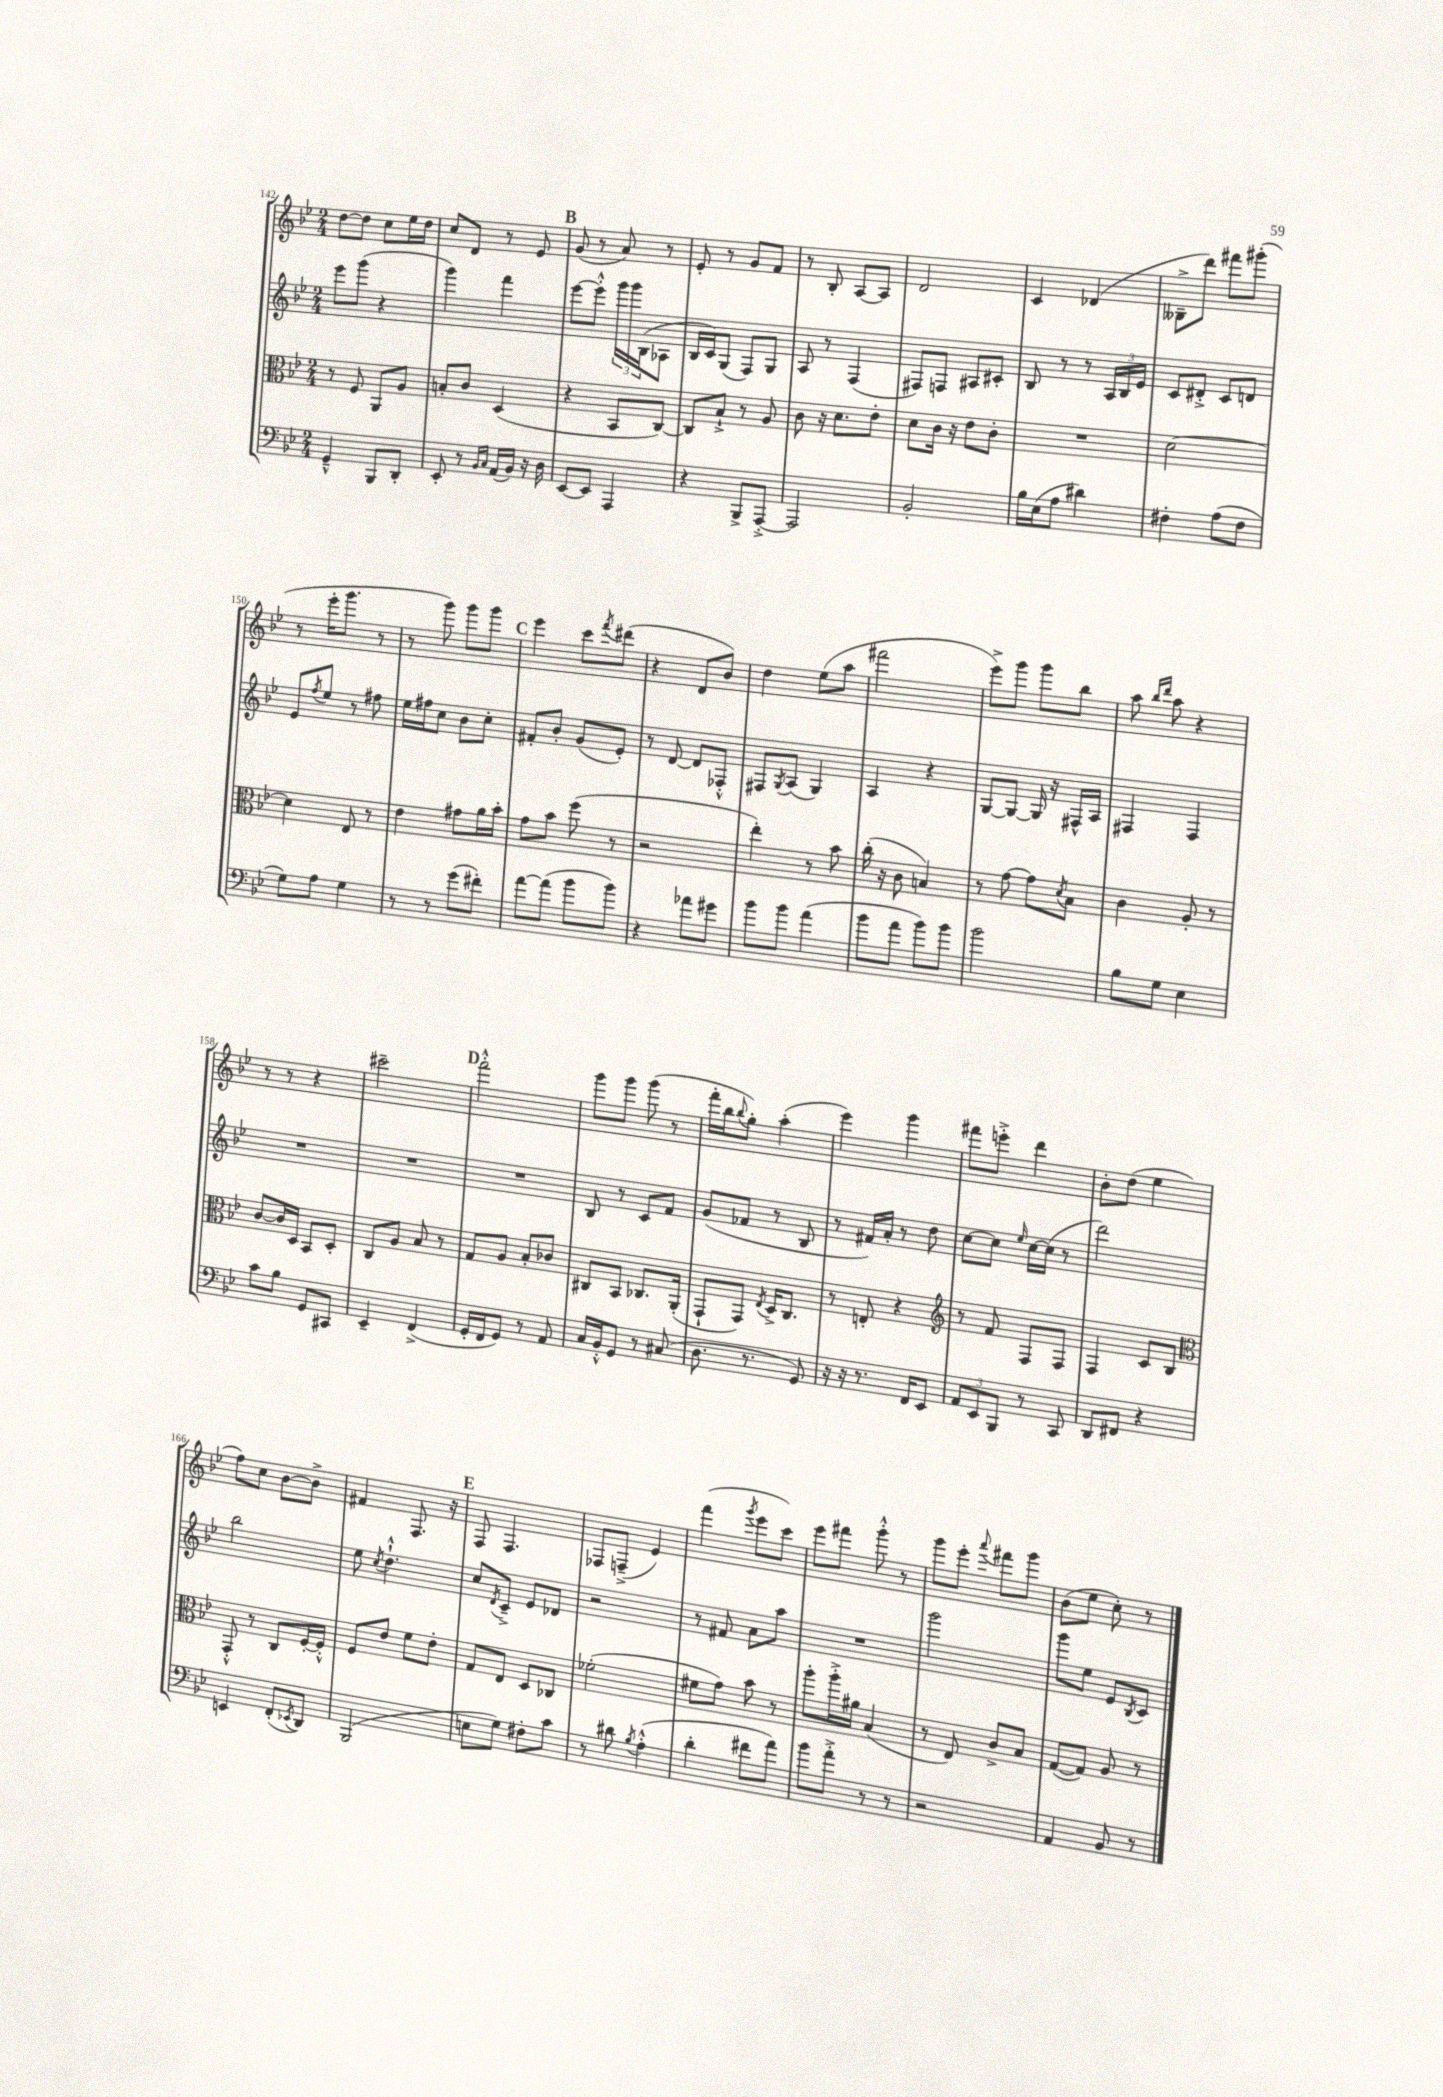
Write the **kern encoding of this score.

**kern	**kern	**kern	**kern
*part4	*part3	*part2	*part1
*staff4	*staff3	*staff2	*staff1
*clefF4	*clefC3	*clefG2	*clefG2
*k[b-e-]	*k[b-e-]	*k[b-e-]	*k[b-e-]
*M2/4	*M2/4	*M2/4	*M2/4
=142	=142	=142	=142
4GG~^^/	8r	8eee-\L	[8dd\L
.	8F/	(8ggg\J	8dd\J]
8BBB-/L	8AA/L	4r	8cc\L
8DD'/J	8A/J	.	16ee-\L
.	.	.	16dd\JJ
=143	=143	=143	=143
8EE-'/	8Bn'/L	4ggg\)	8cc/L
8r	8c/J	.	8d/J
16qqBB-/LL	.	.	.
16qqC/JJ	.	.	.
(16AA/LL	(4D/	4fff\	8r
16BB-/JJ)	.	.	.
16r	.	.	8e-/
16D\	.	.	.
!!LO:REH:place=s1:t=B
=144	=144	=144	=144
[8EE-/L	4r	[8eee-\L	(8g/
8EE-/J]	.	8eee-'^^\J]	8r
4AAA/	8BB-/L	24ggg\LL	8a/)
.	.	24ggg\	.
.	.	(24B-\J	.
.	[8C/J)	8A-X\J	8r
=145	=145	=145	=145
4r	8C/L]	16B-/LL	8e-'/
.	.	16c/J)	.
.	8B-`^/J	(8G/J	8r
8BBB-^/L	8r	8F/L)	8g/L
[8AAA'^/J	8A/	8G/J	8f/J
=146	=146	=146	=146
2AAA/]	8c\	8A/	8r
.	16r	8r	8B-'/
.	8.d\L	.	.
.	.	(4F/	[8A/L
.	8e-'\J	.	8A/J]
=147	=147	=147	=147
2BB-'/	8d\L	8F#X/L)	2d/
.	16c\Jk	8Fn/J	.
.	16r	.	.
.	8e-\L	8A#X/L	.
.	8c'\J	8c#X'/J	.
=148	=148	=148	=148
16B-\LL	2r	8B-/	4c/
(16E-\J	.	.	.
8A\J	.	8r	.
4d#X\)	.	8r	(4d-X/
.	.	24A/LL	.
.	.	24B-/	.
.	.	24e-/JJ	.
=149	=149	=149	=149
4F#X'\	[2d\	8c/L	8B--X~^\L
.	.	8d#X'^/J	8ddd\J)
(8A\L	.	8c/L	8fff#X\L
8F#\J	.	8dn/J	(8ggg#X'\J
!!LO:LB:g=z
=150	=150	=150	=150
8G\L)	4d\]	8e-/L	8r
.	.	8qff/	.
8A\J	.	8ee-/J	16eee-'\KL
.	.	.	8.ggg\J
4G\	8E-/	8r	.
.	8r	8ff#X\	8r
=151	=151	=151	=151
8r	4e-\	16ee-\LL	8r
.	.	16ff#X\J	.
8r	.	8cc\J	8ggg\)
(8g\L	8g#X\L	8b-\L	8ggg\L
8f#X'\J)	16a\L	8cc'\J	8ggg\J
.	16b-'\JJ	.	.
!!LO:REH:place=s1:t=C
=152	=152	=152	=152
[8a\L	8g\L	8f#X'/L	4eee-\
(8a\J]	8b-\J	8b-'/J	.
8b-\L	(8ff\	(8g/L	8ccc\L
.	.	.	8qfff/
8b-\J)	8r	8e-'/J)	(8ddd#X\J
=153	=153	=153	=153
4r	2r	8r	4r
.	.	[8d/	.
8a-X\L	.	8d/L]	8d/L
8g#X\J	.	8F-X'^^/J	8b-/J)
=154	=154	=154	=154
8b-\L	4ee-'\)	8F#X/L	4dd\
.	.	8qG/	.
8b-\J	.	(8A/J	.
(4a\	8r	4G/)	(8ee-\L
.	8b-\	.	8aa\J
=155	=155	=155	=155
8b-\L	(16cc'\	4A/	2fff#X\
.	16r	.	.
8a\J	8c\	.	.
8b-\L)	4Bn/)	4r	.
8b-\J	.	.	.
=156	=156	=156	=156
2b-\	8r	[8G/L	8eee-^\L)
.	[8g\	8G/J_	8ggg\J
.	8g\L]	16G/]	8ggg\L
.	.	16r	.
.	8qd/	.	.
.	8B-\J	16F#X^^/LL	8bb-\J
.	.	16A/JJ	.
=157	=157	=157	=157
8B-\L	4c\	4F#X/	8aa\
.	.	.	16qqbb-/LL
.	.	.	16qqddd/JJ
8G\J	.	.	8aa\
4E-\	8A'/	4F#/	4r
.	8r	.	.
!!LO:LB:g=z
=158	=158	=158	=158
8c\L	[8c/L	2r	8r
8B-\J	16c/L]	.	8r
.	16D/JJ	.	.
8GG/L	8BB-/L	.	4r
8CC#X/J	8D'/J	.	.
=159	=159	=159	=159
4EE-~/	8C/L	2r	2ccc#X~\
.	8A/J	.	.
(4FF^/	8B-/	.	.
.	8r	.	.
!!LO:REH:place=s1:t=D
=160	=160	=160	=160
16GG'/LL	8G/L	2r	2fff'^^\
16FF/J	.	.	.
8GG/J)	8A/J	.	.
8r	8B-'/L	.	.
8AA/	8c-X/J	.	.
=161	=161	=161	=161
16C/LL	8C#X/L	8B-/	8ggg\L
16BB-'^^/J	.	.	.
8GG/J	8BB-/J	8r	8ggg\J
8r	8.C-X/L	8c/L	(8ggg\
(8C#X/	.	8f/J	8r
.	(16AA'/Jk	.	.
=162	=162	=162	=162
8.D\	8GG`/L	(8g/L	16fff'\LL
.	.	.	16bb-\J
.	.	.	8qqbb-/
.	8GG/J)	8f-X/J	8gg'\J)
8.r	.	.	.
.	8qE-/	.	.
.	16D^/KL	8r	(4aa'\
.	8.C/J	.	.
8GG/)	.	8B-/	.
=163	=163	=163	=163
16r	8r	8r	4eee-\)
16r	.	.	.
8.r	8En'/	16f#X/LL)	.
.	.	16a'/JJ	.
.	4r	8r	4ggg\
16FF/KL	.	.	.
8EE-/J	.	8dd\	.
=164	=164	=164	=164
*	*clefG2	*	*
12AA/L	8r	[8cc\L	8fff#X\L
12EE-/	.	.	.
.	8f/	8cc\J]	8eeen'^\J
12BBB-/J	.	.	.
.	.	16qqee-/	.
8r	8F/L	[16cc\LL	4ddd\
.	.	(16cc\JJ]	.
8CC/	8F/J	8r	.
=165	=165	=165	=165
8DD/L	4F/	2ddd\)	8b-'\L
8FF#X/J	.	.	(8dd\J
4r	8c/L	.	4ee-\
.	8B-/J	.	.
!!LO:LB:g=z
=166	=166	=166	=166
*	*clefC3	*	*
4EEn/	8GG'^^/	2bb-\	8ff\L)
.	8r	.	8cc\J
(8FF'/L	8C/L	.	[8b-\L
8qEE-X/	.	.	.
8DD/J)	[16F'/L	.	8b-^\J]
.	16F'^^/JJ]	.	.
=167	=167	=167	=167
(2BBB-/	8F/L	8ee-\	4f#X/
.	.	8qcc/	.
.	8e-/J	4.dd`^^\	.
.	8f\L	.	8.F/
.	8e-'\J	.	.
.	.	.	16r
!!LO:REH:place=s1:t=E
=168	=168	=168	=168
8En\L	8G/L	8cc/L	8F/
.	.	8qd/	.
8G\J)	8E-/J	8c~^/J	4.F/
8F#X'\L	8D/L	8e-/L	.
8c\J	8C-X/J	8d-X/J	.
=169	=169	=169	=169
8r	(2f-X'\	2r	8F-X/L
8d#X\	.	.	(8Fn~^/J
8qB-/	.	.	.
(4A'^^\	.	.	4e-/)
=170	=170	=170	=170
4d'\	8f#X\L	8r	(4fff\
.	8g\J)	8f#X/	.
.	.	.	8qggg/
8f#X\L	8b-\	8a\L	8eee-\L
8a\J)	8r	8aa\J	8ccc\J)
=171	=171	=171	=171
8b-\L	8aa'\L	2r	8eee-\L
8a'^\J	16aa'^\L	.	8fff#X\J
.	16a#X\JJ	.	.
8r	(4B-/	.	8ggg'^^\
8r	.	.	8r
=172	=172	=172	=172
2r	8r	2ggg\	8ggg\L
.	8E-/)	.	8eee-'\J
.	.	.	8qqaaa/
.	8c^/L	.	8fff#X\L
.	8B-/J	.	8ggg\J
=173	=173	=173	=173
4AA/	([8G/L	8ggg\L	(8b-\L
.	8G/J])	8ee-\J	8ee-\J
8BB-/	8A/	8e-/L	8cc'\)
.	.	8qB-/	.
8r	8r	8c/J	8r
==	==	==	==
*-	*-	*-	*-
